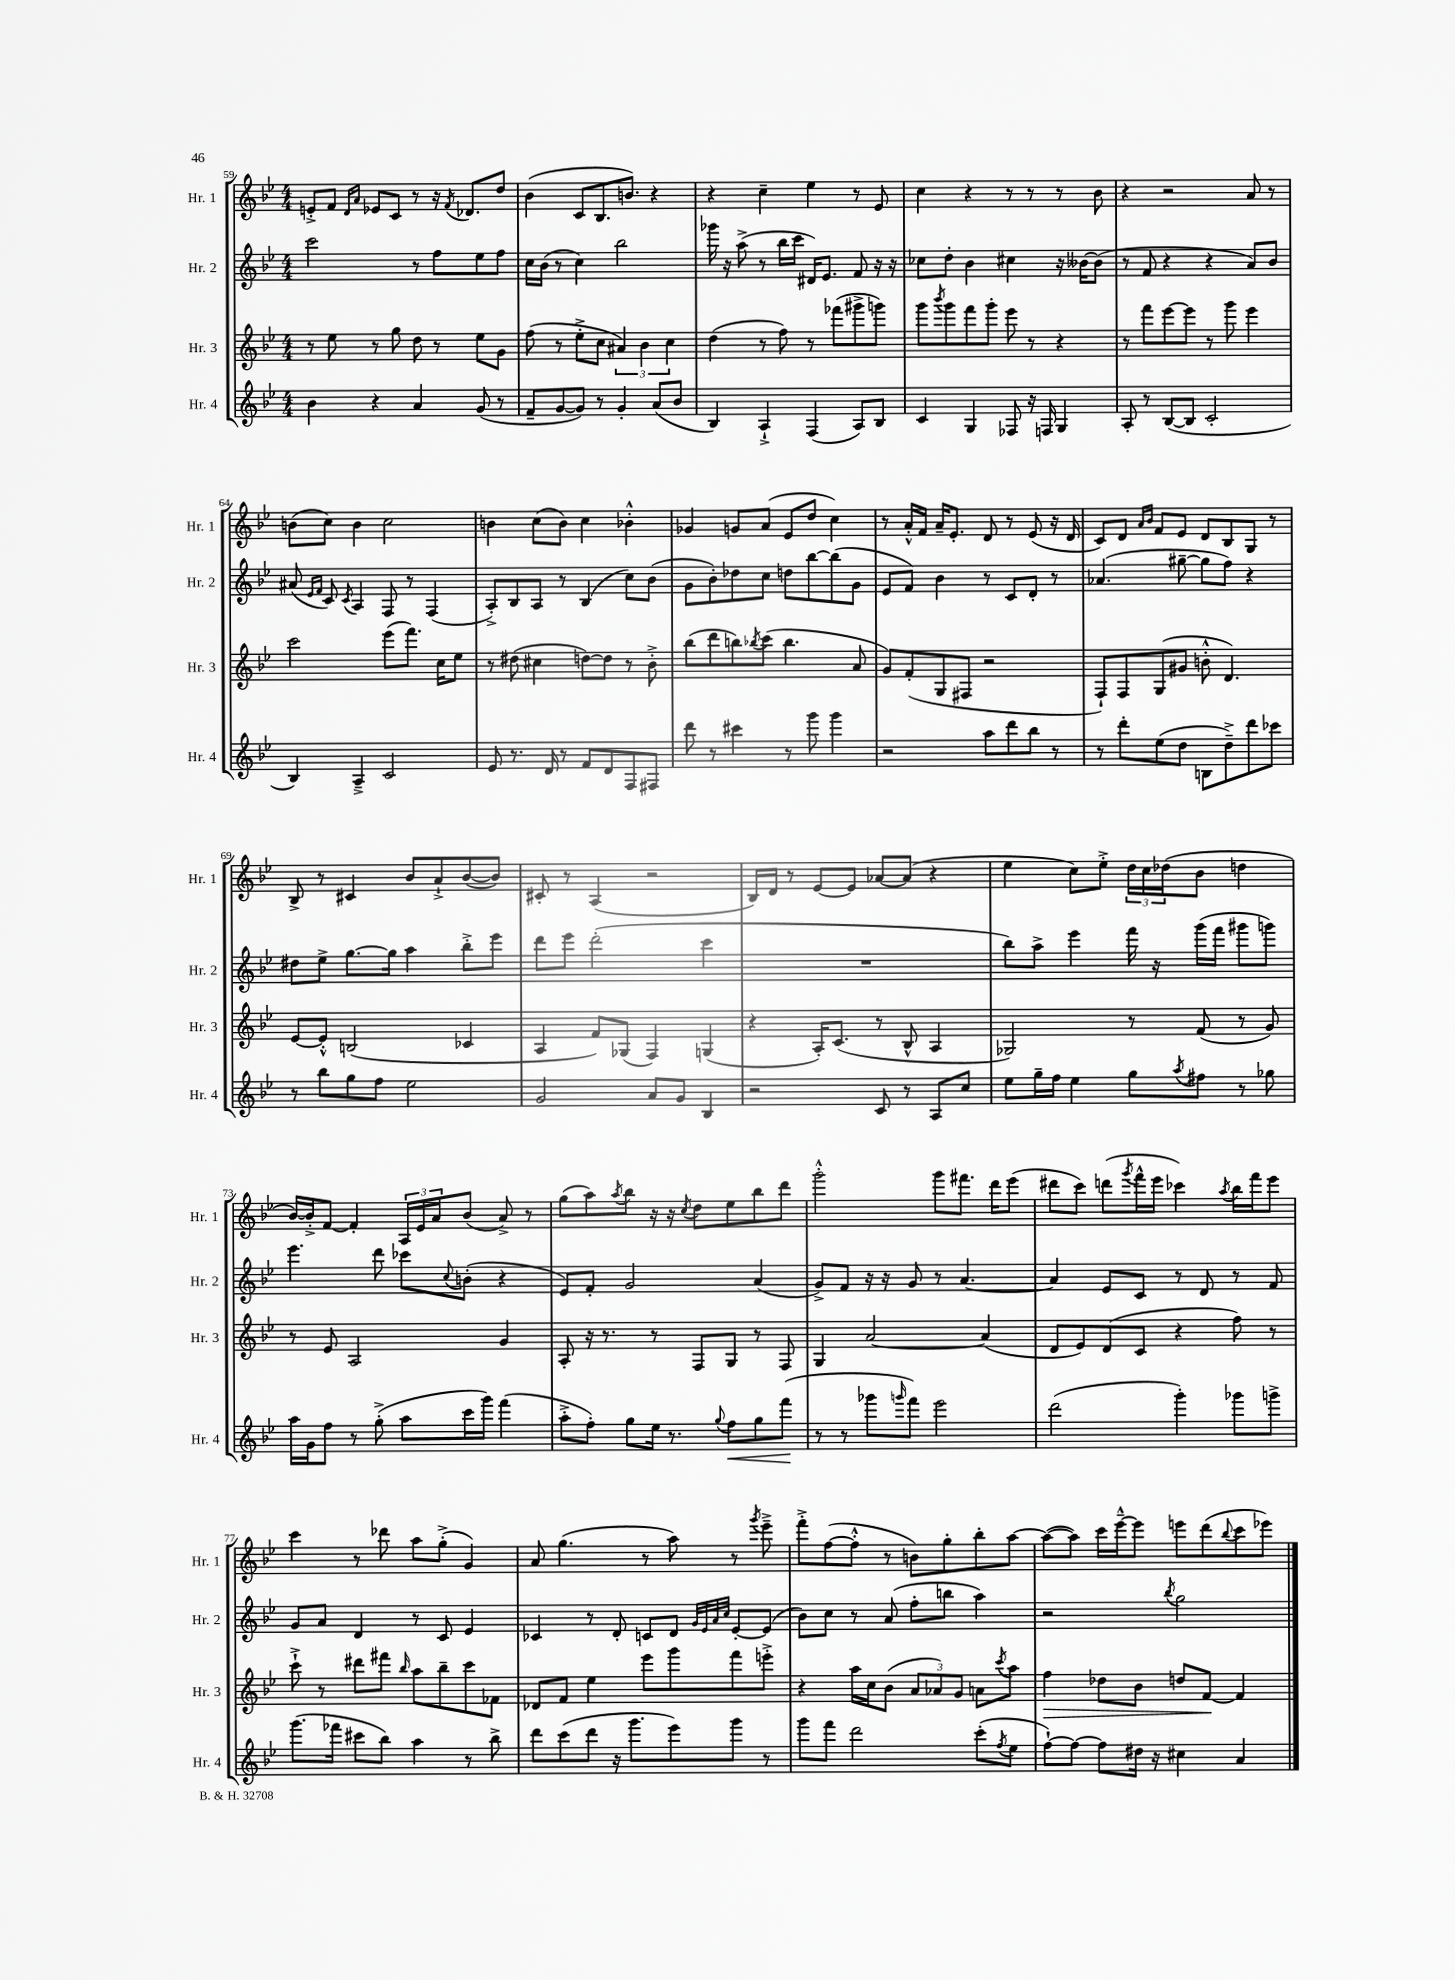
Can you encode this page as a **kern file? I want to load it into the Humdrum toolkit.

**kern	**kern	**kern	**kern
*staff4	*staff3	*staff2	*staff1
*clefG2	*clefG2	*clefG2	*clefG2
*k[b-e-]	*k[b-e-]	*k[b-e-]	*k[b-e-]
*M4/4	*M4/4	*M4/4	*M4/4
4b-\	8r	2ccc\	8e'^/L
.	8ee-\	.	8f/J
.	.	.	16qqd/LL
.	.	.	16qqa/JJ
4r	8r	.	8e-/L
.	8gg\	.	8c/J
4a/	8dd\	8r	8r
.	8r	8ff\L	16r
.	.	.	8qf/
.	.	.	8.d-/L
(8g/	8ee-\L	8ee-\	.
8r	8g\J	8ff\J	8dd/J
=	=	=	=
8f~/L	(8ff\	16cc\LL	(4b-\
.	.	(16b-\JJ	.
[8g/	8r	8r	.
8g/]J)	8ee-'^\L	4cc\)	8c/L
8r	8cc\J	.	8.B-/
4g'/	6a#/)	2bb-\	.
.	.	.	8.b/J)
.	6b-\	.	.
(8a/L	.	.	4r
.	6cc\	.	.
8b-/J	.	.	.
=	=	=	=
4B-/)	(4dd\	16ggg-\	4r
.	.	16r	.
.	.	(8aa^\	.
4A`^/	8r	8r	4cc~\
.	8ff\)	16bb-\LL	.
.	.	16ccc\JJ	.
(4F/	8r	16d#/LK)	4ee-\
.	.	8.e-/J	.
.	(8fff-\L	.	.
8A/L)	8ggg#^\	8f/	8r
8B-/J	8ggg\J)	16r	8e-/
.	.	16r	.
=	=	=	=
4c/	8ggg\L	8cc-\L	4cc\
.	8qbbb-/	.	.
.	8ggg\	8dd'\J	.
4G/	8fff\	4b-\	4r
.	8ggg'\J	.	.
8F-/	8eee-\	4cc#\	8r
16r	8r	.	8r
16F/	.	.	.
4G/	4r	16r	8r
.	.	[16b--\LK	.
.	.	(8b--\]J	8b-\
=	=	=	=
8A'/	8r	8r	4r
8r	8fff\L	8f/	.
([8B-/L	[8eee-\	4r	2r
8B-/]J	8eee-\]J	.	.
2c'/	8r	4r	.
.	8ggg\	.	.
.	4eee-\	8a/L)	8a/
.	.	8b-/J	8r
=	=	=	=
4B-/)	2ccc\	(8a#/	(8b\L
.	.	16qqe-/LL	.
.	.	16qqf/JJ	.
.	.	8c/)	8cc\J)
.	.	8qc/	.
4A~^/	.	4A/	4b\
2c/	(8eee-\L	8F/	2cc\
.	8.fff\J)	8r	.
.	.	(4F/	.
.	16cc\LK	.	.
.	8ee-\J	.	.
=	=	=	=
8e-/	8r	8A'^/L)	4b\
8.r	(8dd#\	8B-/	.
.	4cc#\	8A/J	(8cc\L
16d/	.	.	.
8r	.	8r	8b\J)
8f/L	[8dd\L)	(4B-/	4cc\
8d/	8dd\]J	.	.
8F/	8r	8cc\L)	4b-'^^\
8F#/J	8b-'^\	(8b-\J	.
=	=	=	=
8ddd\	(8bb-\L	8g\L	4g-/
8r	8ddd\	8b-'\)	.
4ccc#\	8bb\)	8dd-\	8g/L
.	8qbb-/	.	.
.	(8ccc\J	8cc\J	(8a/J
8r	4.bb-\	8dd\L	8e-/L
8ggg\	.	[8bb-\	8dd/J
4ggg\	.	(8bb-\]	4cc\)
.	8a/	8g\J	.
=	=	=	=
2r	8g/L)	8e-/L	8r
.	(8f'/	8f/J)	16a'^^/LL
.	.	.	16f/JJ
.	8G/	4b-\	16a~/LK
.	.	.	8.e-'/J
.	8F#/J	.	.
8aa\L	2r	8r	8d/
8ddd\	.	8c/L	8r
8bb-\J	.	8d'/J	(8e-/
8r	.	8r	16r
.	.	.	16d/
=	=	=	=
8r	8F`/L)	(4.a-/	8c/L)
8ddd'\L	8F/	.	8d/J
.	.	.	16qqa/LL
.	.	.	16qqb-/JJ
(8ee-\	(8G/	.	8f/L
8dd\J	8g#/J	[8gg#~\	8e-/J
8B\L	8b'^^\	8gg#\]L	8d/L
8dd~^\)	4.d/)	8ff\J)	8B-/
8ddd\	.	4r	8G/J
8ccc-\J	.	.	8r
=	=	=	=
8r	[8e-/L	8dd#\L	8B-^/
8bb-\L	8e-'^^/]J	8ee-^\J	8r
8gg\	(2B/	[8.gg\L	4c#/
8ff\J	.	.	.
.	.	16gg\]Jk	.
2ee-\	.	4aa\	8b-/L
.	.	.	8a`^/
.	4c-/	8bb-'^\L	([8b-/
.	.	8eee-\J	8b-/]J)
=	=	=	=
2g/	4A/	8ddd\L	8c#'/
.	.	8eee-\J	8r
.	8f/L)	(2ddd'\	(4A/
.	(8G-/J	.	.
8a/L	4F/)	.	2r
8g/J	.	.	.
4B-/	(4G/	4ccc\	.
=	=	=	=
2r	4r	1r	16B-/LL)
.	.	.	16d/JJ
.	.	.	8r
.	16A'/LK)	.	[8e-/L
.	(8.c/J	.	.
.	.	.	8e-/]J
8c/	8r	.	[8a-/L
8r	8B-^^/	.	(8a-/]J
8A/L	4A/	.	4r
8cc/J	.	.	.
=	=	=	=
8ee-\L	2G-/)	8bb-\L)	4ee-\
16gg~\L	.	8aa^\J	.
16ff\JJ	.	.	.
4ee-\	.	4eee-\	8cc\L)
.	.	.	8ee-'^\J
8gg\L	8r	16fff\	24dd\LL
.	.	.	24cc\
.	.	16r	.
.	.	.	(24dd-\J
8qaa/	.	.	.
8ff#\J	(8f/	(16ggg\LL	8b-\J
.	.	16fff\JJ	.
8r	8r	8ggg#\L	4dd\
8gg-\	8g/)	8ggg\J)	.
=	=	=	=
16aa\LL	8r	4.eee-\	[16b-/LL)
16g\J	.	.	16b-'^/]J
8ff\J	8e-/	.	[8f/J
8r	2A/	.	4f'/]
(8gg'^\	.	8ddd\	.
8aa\L	.	8ccc-\L	24A/LL
.	.	.	24e-/
.	.	.	24a/J
.	.	8qqcc/	.
16ccc\L	.	(8b'\J	(8b-/J
16ggg\JJ)	.	.	.
(4fff\	4g/	4r	8a^/)
.	.	.	8r
=	=	=	=
8aa'^\L	8A'/	8e-/L)	(8gg\L
8ff'\J)	16r	8f'/J	8aa\)
.	8.r	.	.
.	.	.	8qaa/
8gg\L	.	2g/	8bb-\J
16ee-\Jk	8r	.	16r
8.r	.	.	16r
.	.	.	8qcc/
.	8F/L	.	8dd\L
8qqgg/	.	.	.
8ff\L	8G/J	.	8ee-\
8gg\	8r	(4a/	8bb-\
(8fff\J	8F/	.	8ddd\J
=	=	=	=
8r	4G/	8g^/L)	2ggg'^^\
8r	.	8f/J	.
8ggg-\L	[2a/	16r	.
.	.	16r	.
16qqggg/	.	.	.
8fff\J)	.	8g/	.
2eee-\	.	8r	8ggg\L
.	.	[4.a/	8.fff#\J
.	(4a/]	.	.
.	.	.	16ddd\LK
.	.	.	(8eee-\J
=	=	=	=
(2ddd\	8d/L	4a/]	8ddd#\L
.	8e-/)	.	8ccc\J)
.	(8d/	8e-/L	(8ddd\L
.	.	.	8qggg/
.	8c/J	8c/J	16fff^^\L
.	.	.	16eee-\JJ
4ggg'\)	4r	8r	4ccc-\)
.	.	8d/	.
.	.	.	8qaa/
8ggg-\L	8ff\)	8r	16bb-\LL
.	.	.	16fff\J
8ggg^\J	8r	8f/	8eee-\J
=	=	=	=
(8.ggg\L	8ccc`^\	8g/L	4ccc\
.	8r	8a/J	.
16fff-\Jk	.	.	.
8ccc#\L	8ddd#\L	4d/	8r
8bb-\J)	8fff#\J	.	8ddd-\
.	16qqbb-/	.	.
4aa\	8aa\L	8r	8aa\L
.	8bb-~\	8c/	(8gg'^\J
8r	8ccc\	4e-/	4g/)
8bb-^\	8f-\J	.	.
=	=	=	=
8ddd\L	8d-/L	4c-/	8a/
(8ccc\	8f/J	.	(4.gg\
8ddd\J	4ee-\	8r	.
16r	.	8d'/	.
8.ggg\L	.	.	.
.	8eee-\L	8c/L	8r
8eee-\)	8ggg\	8d/J	8aa\)
.	.	32qqg/LLL	.
.	.	32qqe-/	.
.	.	32qqa/	.
.	.	32qqcc/JJJ	.
8ggg\J	8fff\	[8e-'/L	8r
.	.	.	8qggg/
8r	8eee'^\J	(8e-/]J	8eee-~^\
=	=	=	=
8ggg\L	4r	8b-\L)	8fff'^\L
8fff\J	.	8cc\J	([8ff\
2ddd\	16aa\LL	8r	8ff'^^\]J
.	16cc\J	.	.
.	(8b-\J	(8a/	8r
.	12a/L	8ff'\L	8b\L)
.	12a-/)	.	.
.	.	8bb\J	8gg'\
.	12g/J	.	.
(8ccc'\L	8a\L	4aa\)	8bb-'\
8qff/	8qccc/	.	.
8ee-\J	8aa\J	.	[8aa\J
=	=	=	=
[8ff`\L)	4ff\	2r	(8aa\_L
8ff\_J	.	.	8aa\]J)
8ff\]L	8dd-\L	.	16ccc\LL
.	.	.	[16eee-~^^\J
16dd#\Jk	8b-\J	.	8eee-\]J
16r	.	.	.
.	.	8qbb-/	.
4cc#\	8dd/L	2gg\	8eee\L
.	[8f/J	.	(8ddd\
.	.	.	8qqbb-/
4a/	4f/]	.	8ccc\
.	.	.	8eee-\J)
==	==	==	==
*-	*-	*-	*-
